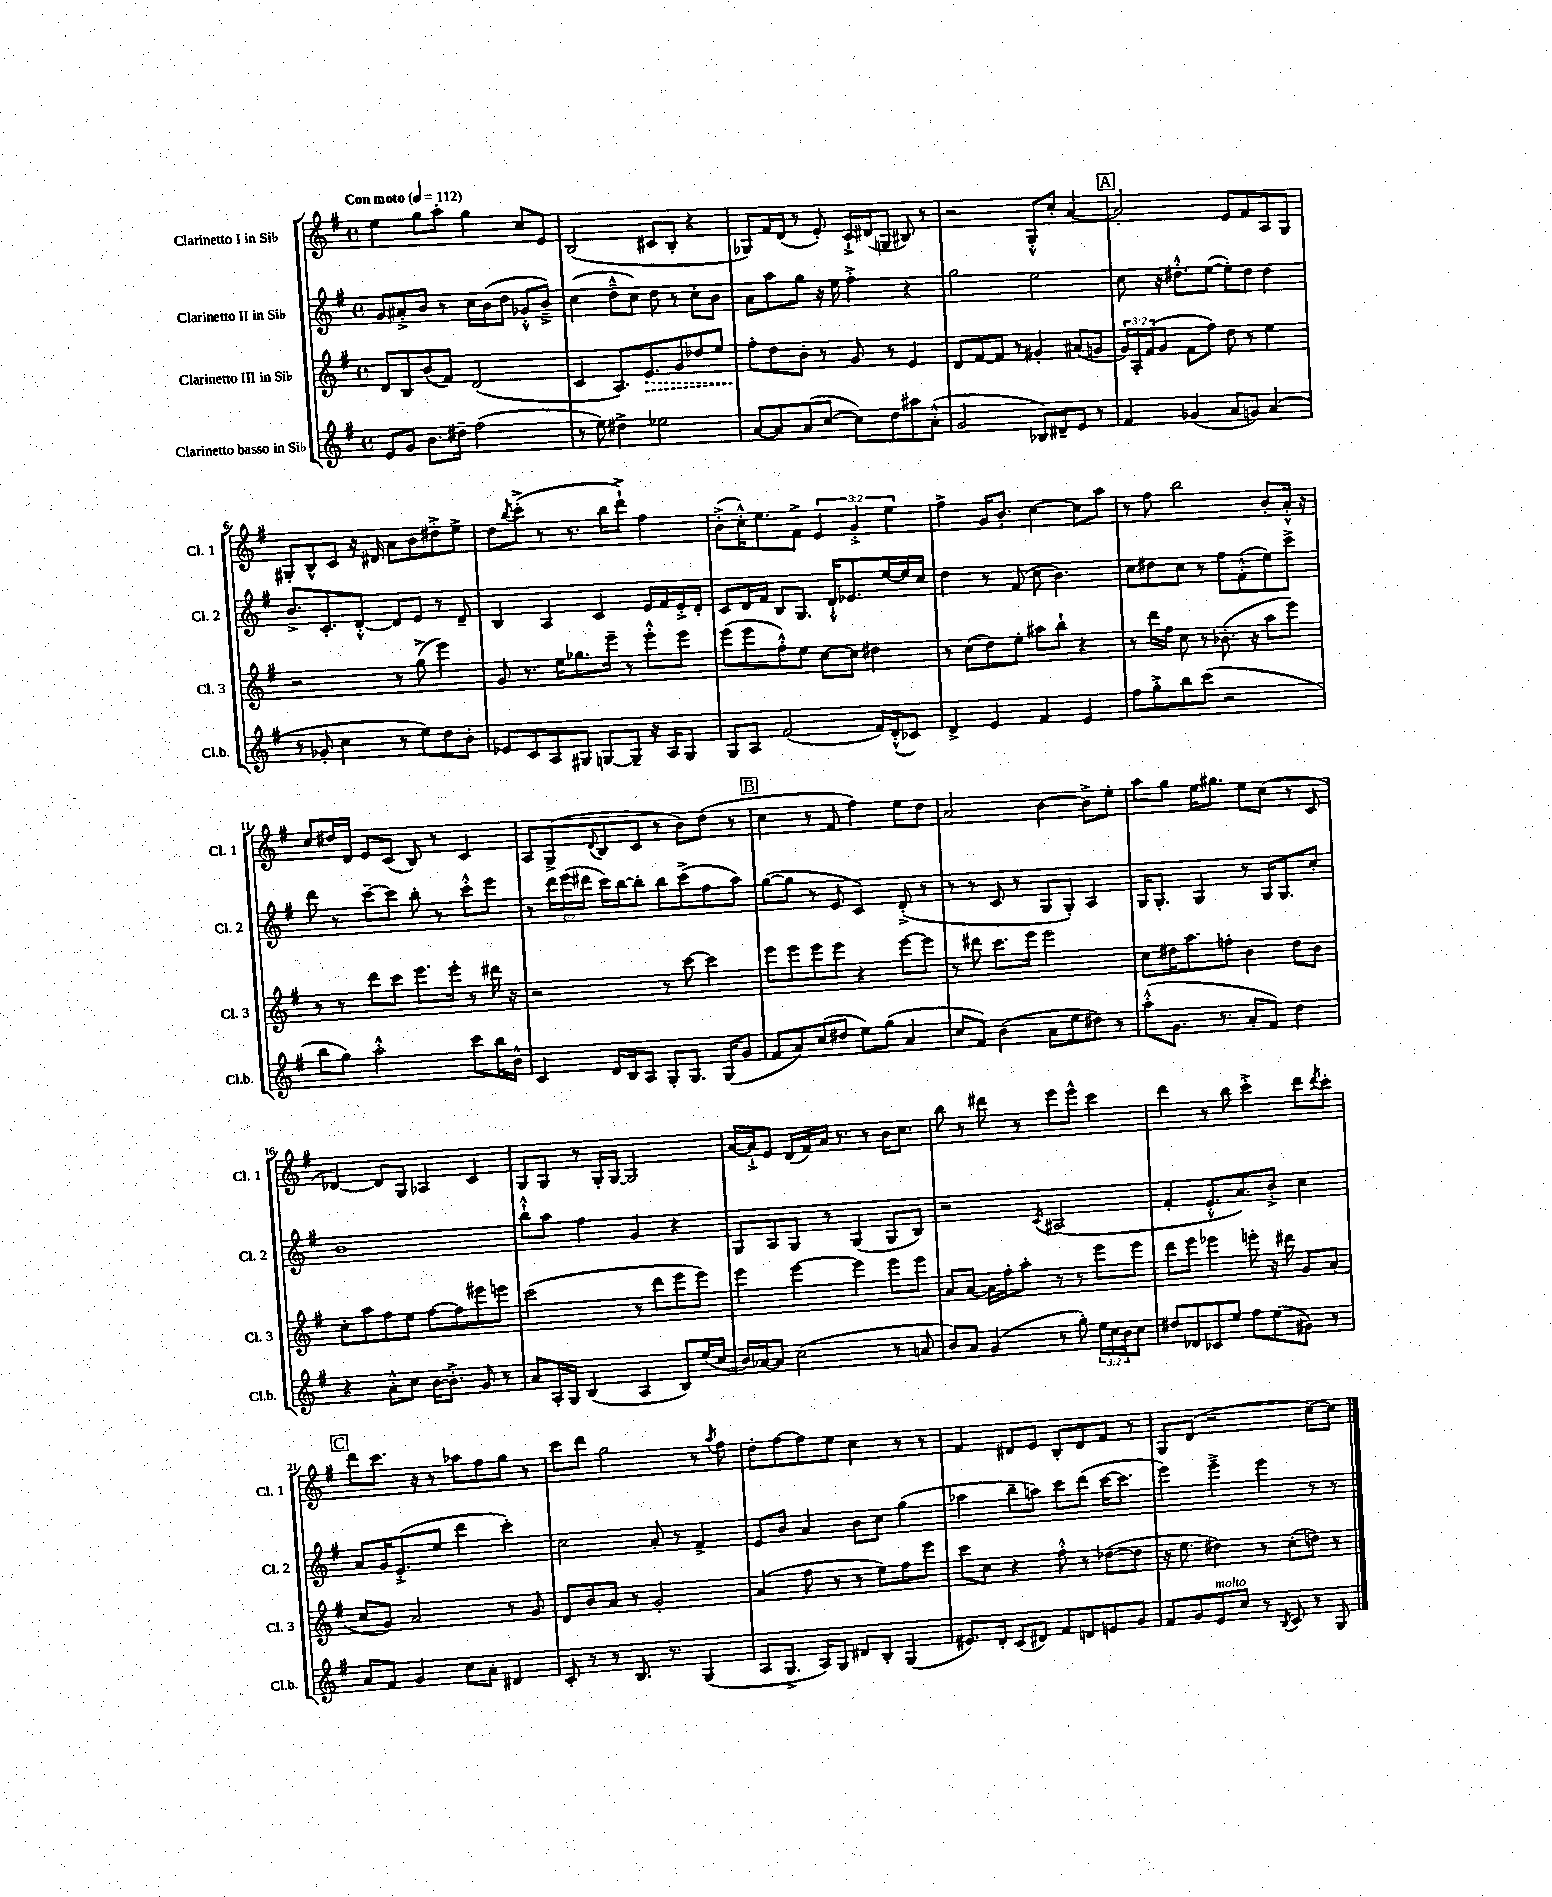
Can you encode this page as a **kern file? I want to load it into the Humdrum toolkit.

**kern	**kern	**dynam	**kern	**kern
*part4	*part3	*part3	*part2	*part1
*staff4	*staff3	*staff3	*staff2	*staff1
*I"Clarinetto basso in Si♭	*I"Clarinetto III in Si♭	*	*I"Clarinetto II in Si♭	*I"Clarinetto I in Si♭
*I'Cl.b.	*I'Cl. 3	*	*I'Cl. 2	*I'Cl. 1
*clefG2	*clefG2	*	*clefG2	*clefG2
*k[f#]	*k[f#]	*	*k[f#]	*k[f#]
*M4/4	*M4/4	*	*M4/4	*M4/4
*met(c)	*met(c)	*	*met(c)	*met(c)
*MM112	*MM112	*	*MM112	*MM112
=1	=1	=1	=1	=1
!	!	!	!	!LO:TX:a:B:t=Con moto
8e/L	8d/L	.	8g/L	4ee\
8g/J	8B/	.	8a#X'^/	.
8.b\L	(8b/	.	8b/J	8gg\L
.	8f#/J)	.	8r	8aa'\J
16dd#X~\Jk	.	.	.	.
(2ff#\	(2d/	.	16cc\LL	4gg\
.	.	.	(16b\J	.
.	.	.	8dd\J	.
.	.	.	8g-X'^^/L	8cc/L
.	.	.	8b~^/J)	8e/J
=2	=2	=2	=2	=2
8r	4c/	.	(4cc\	(2B/
8ee\)	.	.	.	.
4dd#X^\	8.A/L)	.	8dd~^^\L	.
.	.	.	8cc\J)	.
!	!	!LO:HP:b	!	!
.	8.e/	>	.	.
2ee-X\	.	.	8dd\	8c#X/L
.	8g/	.	8r	8B'/J
.	8dd-X/	.	8cc'\L	4r
.	8ee/J	.	8b\J	.
=3	=3	=3	=3	=3
[8a/L	8ff#'\L	.	8a\L	8G-X/L)
8a/]	8dd\	]	8aa\	16f#/L
.	.	.	.	(16d/JJ
(8a/	8b'\J	.	8gg\J	8r
[8cc/J	8r	.	16r	8e'/)
.	.	.	16ee\	.
8cc\L])	8g/	.	4ff#'^\	16c`^/LL
.	.	.	.	(16d#X/J
8dd\	8r	.	.	8Gn/J
8aa#X\	4e/	.	4r	8B#X/)
(8a'^^\J	.	.	.	8r
=4	=4	=4	=4	=4
2g/	8d/L	.	2gg\	2r
.	[8f#/	.	.	.
.	8f#/J]	.	.	.
.	8r	.	.	.
8B-X/L)	4g#X'/	.	2ee\	8G'^^/L
8d#X~/	.	.	.	8cc'/J
8e/J	(8a#X/L	.	.	[4a/
8r	8gn/J	.	.	.
!!LO:REH:place=s1:t=A
=5	=5	=5	=5	=5
4f#/	24g/LL)	.	8cc\	2a'/]
.	24A'/	.	.	.
.	(24f#/J	.	.	.
.	8g/J	.	16r	.
.	.	.	8.dd#X'^^\L	.
(4g-X/	8f#\L	.	.	.
.	8ff#\J)	.	([8ee\J	.
8a/L	8dd\	.	8ee'\L])	8e/L
8gn/J)	8r	.	8dd#\J	8f#/
(4a/	4ee\	.	4dd#\	8A/
.	.	.	.	8G/J
!!LO:LB:g=z
=6	=6	=6	=6	=6
8r	2r	.	8.b^/L	8G#X'/L
8g-X'/	.	.	.	8B^^/
.	.	.	8.c'/	.
4cc\	.	.	.	8c/J
.	.	.	[8d'^^/J	16r
.	.	.	.	16d#X/
8r	8r	.	8d/L]	8a\L
8ee\L)	(8gg^\	.	8e/J	8b\
8dd\	4eee\)	.	8r	8dd#X'^\
8b'\J	.	.	8d~/	8ee^\J
=7	=7	=7	=7	=7
8e-X/L	8g/	.	4B/	8dd\L
.	.	.	.	8qbb/
8c/	8.r	.	.	(8ccc'^\J
8A/	.	.	4A/	8r
.	16ee\KL	.	.	.
8G#X/J	8.gg-X\	.	.	8.r
[8Gn/L	.	.	4c/	.
.	16eee~\Jk	.	.	16bb\KL
8G~/J]	8r	.	.	8ddd`^\J)
16r	8eee'^^\L	.	16e/LL	4ff#\
16A/KL	.	.	16f#/	.
8G/J	8eee\J	.	16e'^/	.
.	.	.	16d'/JJ	.
=8	=8	=8	=8	=8
8G/L	(8eee\L	.	8c/L	(8b'^\L
8A/J	8eee\	.	16d/L	16cc'^^\K)
.	.	.	16f#/JJ	8.ee\
(2f#/	8ff#'^^\)	.	8B/L	.
.	8ee\J	.	8.G/J	8f#^\J
.	[8cc\L	.	.	6e/
.	.	.	16d`^^/KL	.
.	8cc\J]	.	8.e-X/	.
.	.	.	.	6g'^/
16f#/LL)	4dd#X\	.	.	.
(16d'^^/J	.	.	[16ee/L	.
.	.	.	.	6ee\
8c-X/J)	.	.	16ee/]	.
.	.	.	16cc/JJ	.
=9	=9	=9	=9	=9
4d^/	8r	.	4dd\	4ff#^\
.	(8cc\L	.	.	.
4e/	8dd\)	.	8r	16g/KL
.	.	.	.	8.b'/J
.	8ee'\J	.	(8f#/	.
4f#/	8aa#X\L	.	8cc\	[4cc\
.	8bb`\J	.	4.b\)	.
4e/	4r	.	.	8cc\L]
.	.	.	.	8aa\J
=10	=10	=10	=10	=10
8ff#\L	8r	.	8cc\L	8r
8gg'^\	16ddd\LL	.	8dd#X\	8ff#\
.	16ff#\JJ	.	.	.
8bb\	8cc\	.	8cc\J	2bb\
(8ccc\J	8r	.	8r	.
2r	(8.b-X'\	.	8ff#\L	.
.	.	.	(8f#'^^\	.
.	16r	.	.	.
.	8aa\L	.	8ee\)	8b'/L
.	8eee\J)	.	8ccc^\J	16a'^^/Jk
.	.	.	.	16r
!!LO:LB:g=z
=11	=11	=11	=11	=11
8bb\L	8r	.	8ddd\	8cc/L
8gg\J)	8r	.	8r	16dd#X/L
.	.	.	.	16d/JJ
2aa'^^\	8ddd\L	.	[8ccc~\L	8e/L
.	8ccc\J	.	8ccc\J]	(8c/J
.	8.eee\L	.	8bb'\	8B/)
.	.	.	8r	8r
.	16eee'\Jk	.	.	.
8ccc\L	8r	.	8ccc'^^\L	4c/
16bb\L	16ddd#X\	.	8eee\J	.
16b^^\JJ	16r	.	.	.
=12	=12	=12	=12	=12
4c/	2r	.	8r	8A/L
.	.	.	24ddd\LL	(8G^/
.	.	.	(24eee\	.
.	.	.	24ddd#X\JJ	.
.	.	.	.	8qqd/
16d/LL	.	.	16ccc\LL)	8B/
16B/J	.	.	[16bb\J	.
8A/J	.	.	8bb'\J]	8c/J
8G'/L	8r	.	8bb\L	8r
8.G/J	[8ccc\	.	(8ccc^\	8b\L)
.	4ccc\]	.	8ff#\	(8dd\J
(16G/KL	.	.	.	.
8g/J	.	.	8aa\J)	8r
!!LO:REH:place=s1:t=B
=13	=13	=13	=13	=13
8f#/L	8eee\L	.	([8gg\L	4cc\
8a/)	8eee\	.	8gg\J]	.
(8cc/	8eee\	.	8r	8r
8dd#X/J	8eee\J	.	8e/	8f#/
8ee\L)	4r	.	4c/)	4ff#\)
(8gg\J	.	.	.	.
4a/	[8eee\L	.	(8d'^/	8ee\L
.	8eee\J]	.	8r	8dd\J
=14	=14	=14	=14	=14
8cc/L	8r	.	8r	2a/
8f#/J)	8ddd#X\	.	8r	.
(4b\	8.ccc\L	.	8c/	.
.	.	.	8r	.
.	16eee\Jk	.	.	.
8a\L	2eee\	.	8G/L	[4b\
8ee\	.	.	8G'/J)	.
8dd#X\J)	.	.	4A/	8b^\L]
8r	.	.	.	8ee'\J
=15	=15	=15	=15	=15
(8aa'^^\L	8cc\L	.	16G/KL	8aa\L
.	.	.	8.G'/J	.
8.g\J	16dd#X\K	.	.	8gg\J
.	8.aa\	.	.	.
.	.	.	4G/	16ee\KL
8.r	.	.	.	8.gg#X\J
.	8ffn'\J	.	.	.
8a'/L	4b\	.	8r	8ee\L
8f#/J)	.	.	16G/KL	(8cc\J
.	.	.	8.G/	.
4dd\	8dd#\L	.	.	8r
.	8b\J	.	8cc'/J	8c/
!!LO:LB:g=z
=16	=16	=16	=16	=16
4r	8cc'\L	.	1b	[4d-X/)
.	8aa\	.	.	.
8a'^^\L	8ff#\	.	.	8d-/L]
8cc\J	8ee\J	.	.	8G/J
[16b\KL	[8ff#\L	.	.	4A-X/
8.b'^\J]	.	.	.	.
.	8ff#\]	.	.	.
8g/	8eee#X\	.	.	4c/
8r	8eeen\J	.	.	.
=17	=17	=17	=17	=17
8a/L	(2ccc\	.	8bb`^^\L	8G/L
16A'/L	.	.	8aa\J	8G/J
16G/JJ	.	.	.	.
(4B/	.	.	4ff#\	8r
.	.	.	.	16G'/LL
.	.	.	.	[16G/JJ
4A/	8r	.	4g/	2G/]
.	8ddd\L	.	.	.
8B/L)	8eee\	.	4r	.
(16ee/L	8eee\J)	.	.	.
16cc/JJ	.	.	.	.
=18	=18	=18	=18	=18
16b/LL)	4eee\	.	8G/L	[16a/LL
[16a-X/J	.	.	.	16a`^/J]
8a-/J]	.	.	8A/	8e/J
(2cc\	[4eee\	.	8G/J	(16d/LL
.	.	.	.	16f#/)
.	.	.	8r	16a/JJ
.	.	.	.	8.r
.	4eee\]	.	(4G/	.
.	.	.	.	8r
8r	8eee\L	.	8G/L	16b\KL
.	.	.	.	8.cc\J
8an/	8eee\J	.	8B/J)	.
=19	=19	=19	=19	=19
8b/L)	8a/L	.	2r	8bb\
8a/J	[8a/J	.	.	8r
(4g/	16a\LL]	.	.	8ddd#X\
.	16ff#'\J	.	.	.
.	8aa'\J	.	.	8r
.	.	.	8qc/	.
8r	8r	.	(2A#X/	8eee\L
8gg'\)	8r	.	.	8eee^^\J
24ee\LL	8eee\L	.	.	4ccc\
24cc\	.	.	.	.
24b\J	.	.	.	.
8cc\J	8eee\J	.	.	.
=20	=20	=20	=20	=20
8dd#X/L	8ddd\L	.	4f#'/	4ddd\
8d-X/	8eee\J	.	.	.
8c-X/	4eee-X\	.	8.e'^^/L	8r
8ee/J	.	.	.	8bb\
.	.	.	8.a/)	.
8ff#\L	8eeen'\	.	.	4ccc'^\
(8ee\	16r	.	8b'^/J	.
.	16ddd#X\	.	.	.
8g#X\J)	8g/L	.	4cc\	8ddd\L
.	.	.	.	8qddd/
8r	(8a/J	.	.	8ccc'\J
!!LO:LB:g=z
!!LO:REH:place=s1:t=C
=21	=21	=21	=21	=21
8a/L	8cc/L	.	8a/L	8ddd\L
8f#/J	8g/J)	.	16g/K	8.ccc\J
.	.	.	(8.e'^/	.
4g/	2a/	.	.	.
.	.	.	.	16r
.	.	.	8ee/J	8r
8cc\L	.	.	4ddd\	8aa-X\L
8a'\J	.	.	.	8ff#\
4d#X/	8r	.	4ccc'\)	8gg\J
.	8g/	.	.	8r
=22	=22	=22	=22	=22
8c'/	8d/L	.	2cc\	8ccc\L
8r	8b/	.	.	8ddd\J
8r	8a/J	.	.	2gg\
8.B/	8r	.	.	.
.	2g'/	.	8a'/	.
8.r	.	.	.	.
.	.	.	8r	.
(4G/	.	.	4f#^/	8r
.	.	.	.	8qaa/
.	.	.	.	8ff#\
=23	=23	=23	=23	=23
8A/L	(4a/	.	8e/L	8dd'\L
8.G^/J	.	.	8b/J	[8ff#\
.	8ff#\	.	4a/	8ff#\]
16A/KL)	.	.	.	.
8G/J	8r	.	.	8ee\J
8d#X/L	8r	.	8b\L	4cc\
8B'/J	8ee\L)	.	8cc\J	.
(4G/	8ff#\	.	(4gg\	8r
.	8eee\J	.	.	8r
=24	=24	=24	=24	=24
8.e#X/L)	8ccc\L	.	4aa-X\	4f#/
.	8cc\J	.	.	.
16d'/Jk	.	.	.	.
(8c/L	4r	.	8bb~\L	8d#X/L
8d#X/J)	.	.	8aan\J)	8e/J
8f#/L	8ff#'^^\	.	8ccc\L	8B'/L
8dn/	8r	.	(8ddd\J	8d#/
8en/	([8dd-X\L	.	[16ccc\KL	8f#/J
.	.	.	8.ccc\J]	.
8g/J	8dd-\J]	.	.	8r
=25	=25	=25	=25	=25
8f#/L	16r	.	4eee\)	8G/L
.	8.ee\	.	.	.
8g/	.	.	.	(8d/J
!LO:TX:a:i:t=molto	!	!	!	!
8e/	4dd#X\)	.	4eee~^\	2r
8cc/J	.	.	.	.
8r	8r	.	4eee\	.
8qB/	.	.	.	.
8c/	(8cc'\L	.	.	.
8r	8ddn\J)	.	8r	[8cc\L)
8G/	8r	.	8r	8cc\J]
==	==	==	==	==
*-	*-	*-	*-	*-
